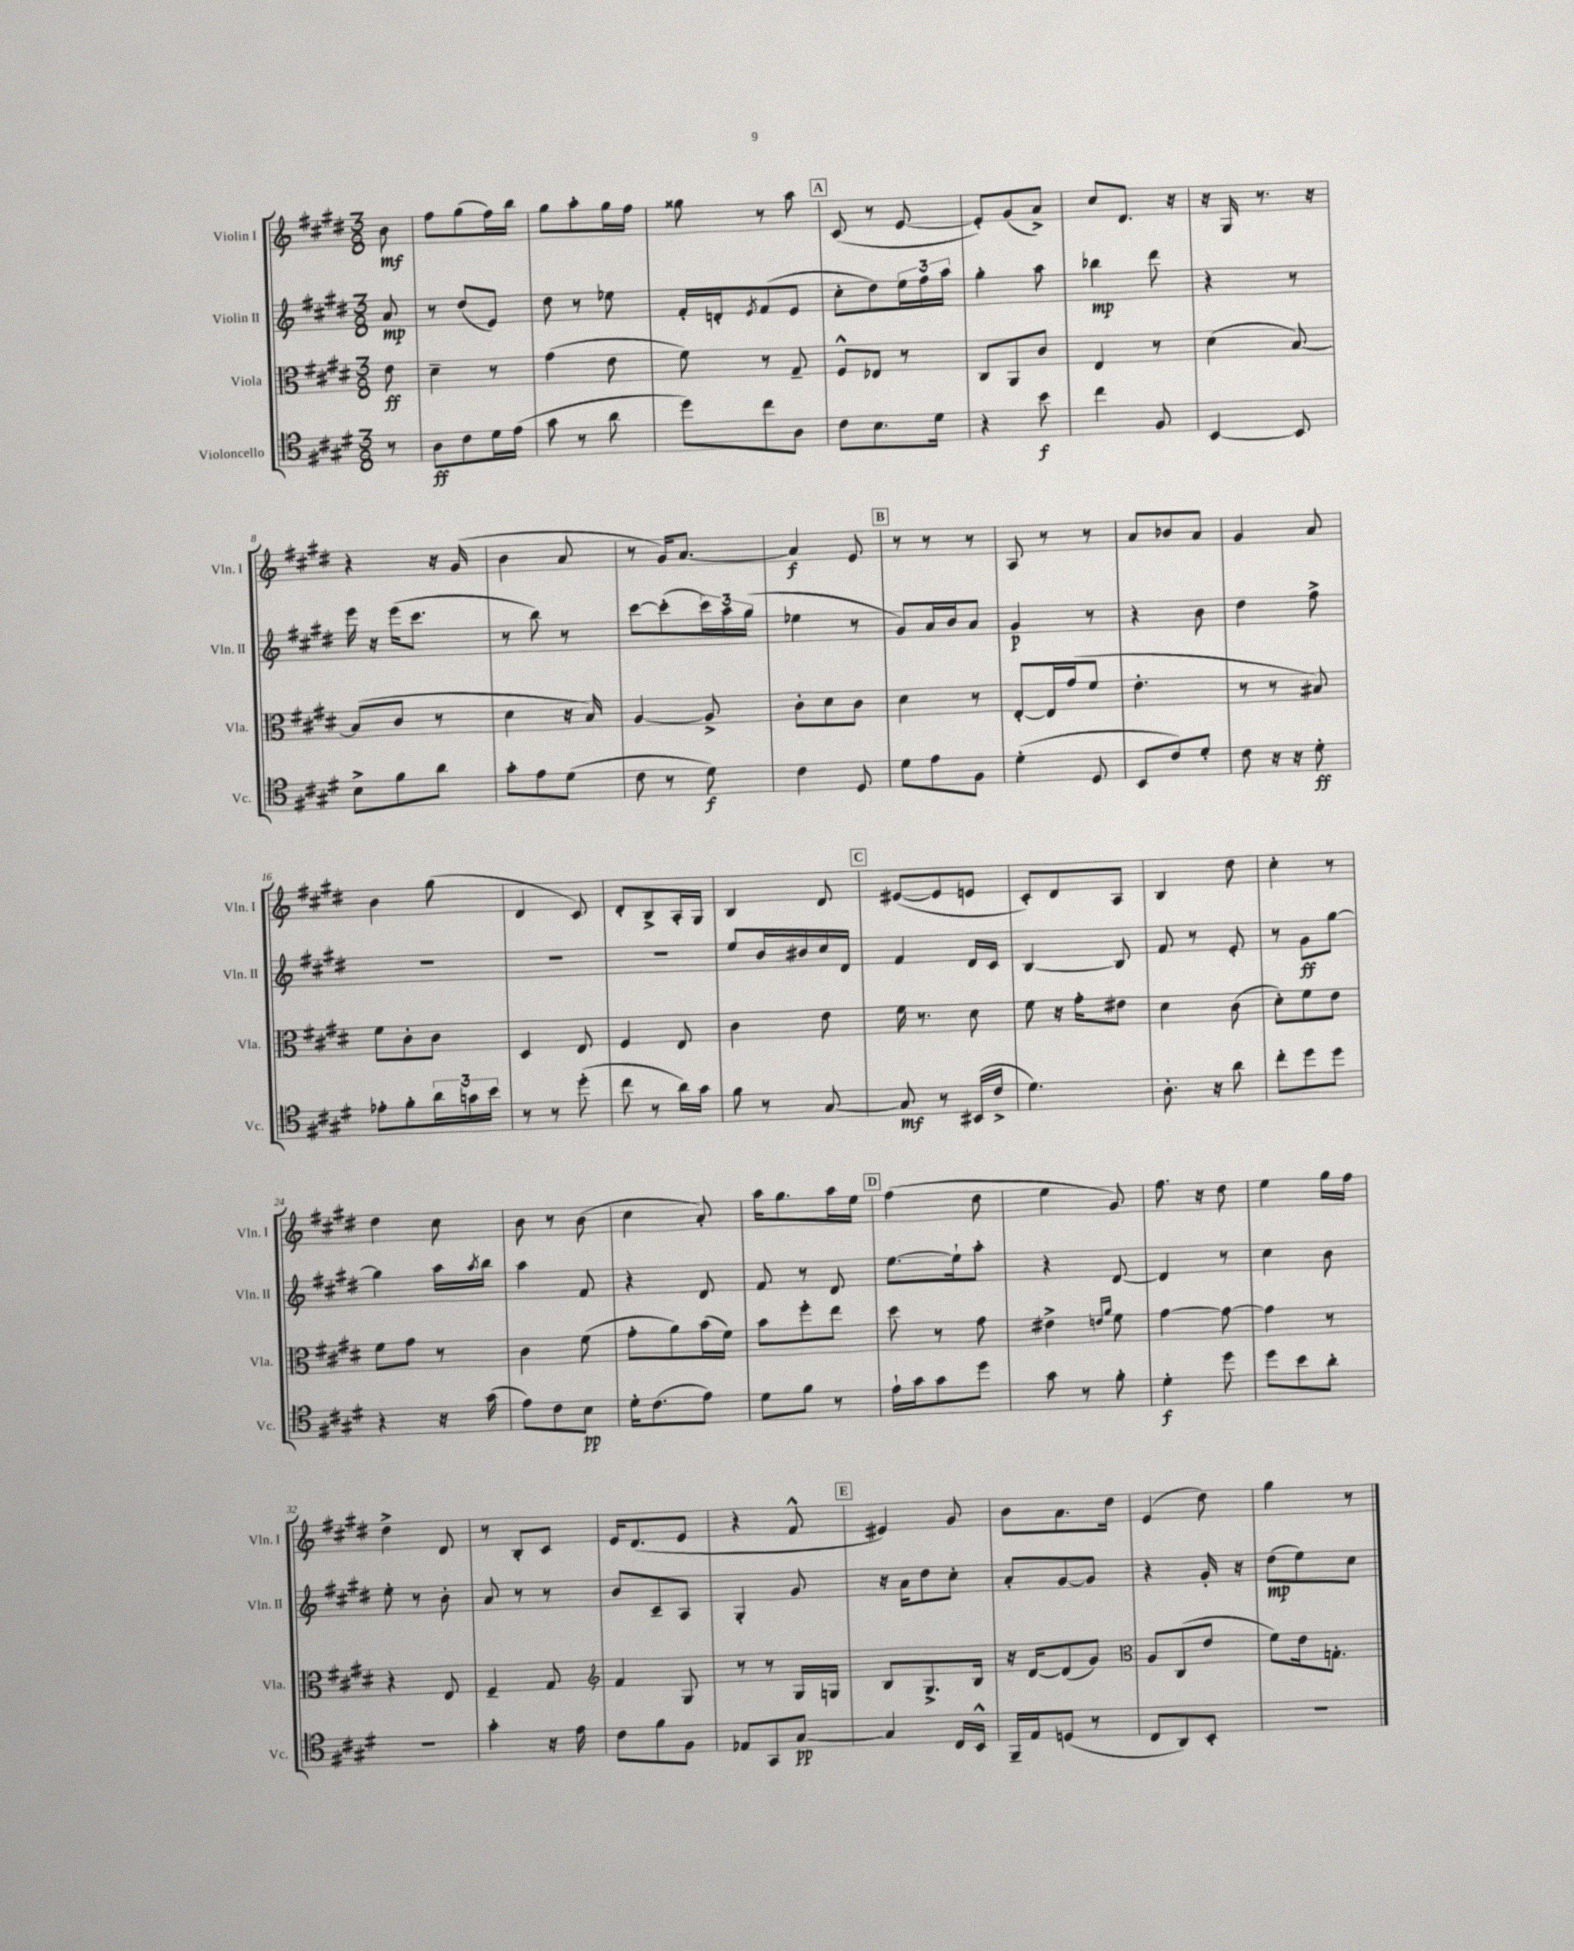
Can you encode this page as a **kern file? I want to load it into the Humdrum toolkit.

**kern	**kern	**kern	**kern
*staff4	*staff3	*staff2	*staff1
*clefC4	*clefC3	*clefG2	*clefG2
*k[f#c#g#d#]	*k[f#c#g#d#]	*k[f#c#g#d#]	*k[f#c#g#d#]
*M3/8	*M3/8	*M3/8	*M3/8
8r	8e	8a	8b
=	=	=	=
8A	4d#~	8r	8ff#
8c#	.	(8dd#	(8gg#
16d#	8r	8e)	16ff#)
(16e	.	.	16bb
=	=	=	=
8g#	(4g#	8dd#	8gg#
8r	.	8r	8aa'
8a	8e	8ee-	16gg#
.	.	.	16ff#
=	=	=	=
8dd#)	8f#)	16f#'	8gg##
.	.	16d'	.
.	.	8qe	.
8cc#	8r	(8f#	8r
8A	8G#~	8e	8aa
=	=	=	=
8c#	8F#^^	8cc#'	(8c#
8.B	8E-	8dd#)	8r
.	8r	24ee	[8e
.	.	24ff#	.
16d#	.	.	.
.	.	24aa	.
=	=	=	=
4r	8C#	4gg#'	8e'])
.	8AA	.	(8g#
8b	8c#	8aa	8a^)
=	=	=	=
4cc#	4E	4bb-	8cc#
.	.	.	8.d#
8F#	8r	8ddd#	.
.	.	.	16r
=	=	=	=
[4BB	(4d#	4r	16r
.	.	.	16G#
.	.	.	8.r
8BB]	[8B)	8r	.
.	.	.	16r
=	=	=	=
8B^	(8B]	16eee	4r
.	.	16r	.
8f#	8c#	(16eee	.
.	.	8.ccc#	.
8a	8r	.	16r
.	.	.	(16g#
=	=	=	=
8g#'	4d#	8r	4b
8e	.	8bb)	.
(8d#	16r	8r	8a
.	16B)	.	.
=	=	=	=
8c#	[4A	[8ccc#	8r
8r	.	(8ccc#']	16g#)
.	.	.	[8.a
8d#)	8A^]	24ccc#)	.
.	.	24aa	.
.	.	(24gg#	.
=	=	=	=
4c#	8c#'	4ee-	4a]
.	8d#	.	.
8D#	8c#	8r	8e
=	=	=	=
8d#	4d#	8g#)	8r
8e	.	16a	8r
.	.	16b	.
8F#	8r	8a	8r
=	=	=	=
(4d#'	[8E'	4g#	8A
.	16E]	.	8r
.	(16g#	.	.
8D#	8f#	8r	8r
=	=	=	=
8BB	4.e'	4r	8a
8c#)	.	.	8b-
8d#'	.	8b	8a
=	=	=	=
8c#	8r	4dd#	4g#
16r	8r	.	.
16r	.	.	.
8d#'	8B#)	8ff#^	8a
=	=	=	=
8e-'	8f#	4.r	4b
8f#'	8c#'	.	.
24a	8c#	.	(8gg#
24g	.	.	.
24b	.	.	.
=	=	=	=
8r	4D#	4.r	4d#
8r	.	.	.
(8dd#'	8E	.	8c#)
=	=	=	=
8cc#	4F#	4.r	8d#'
8r	.	.	8B^
16a)	8E	.	16A'
16g#	.	.	16G#
=	=	=	=
8f#	4c#	8ee	4B
8r	.	16b	.
.	.	16b#	.
[8G#	8e	16cc#	8d#
.	.	16d#	.
=	=	=	=
8G#]	16f#	4f#	([8e#
.	8.r	.	.
8r	.	.	8e#]
(16BB#	8d#	16d#	8e
16c#^	.	16c#	.
=	=	=	=
4.d#)	8f#	[4B	8c#')
.	16r	.	8d#
.	16g#'	.	.
.	8e#	8B]	8A
=	=	=	=
8.A'	4d#	8f#	4B
.	.	8r	.
16r	.	.	.
8a	(8c#	8e'	8dd#
=	=	=	=
8cc#'	8d#')	8r	4cc#'
8dd#	8f#	8g#	.
8dd#	8e	[8gg#	8r
=	=	=	=
4r	8f#	4gg#]	4dd#
.	8g#	.	.
16r	8r	16aa	8cc#
.	.	8qaa	.
(16g#	.	16bb	.
=	=	=	=
8e)	4c#	4aa	8b
8c#	.	.	8r
8B	(8f#	8f#	(8b
=	=	=	=
16d#'	8g#'	4r	4cc#
(8.c#	.	.	.
.	8a)	.	.
8e)	(16b	8d#	8a')
.	16f#)	.	.
=	=	=	=
8d#	8b	8f#	16aa
.	.	.	8.gg#
8f#	8ff#'	8r	.
8r	8ee	8d#	16aa
.	.	.	16ee
=	=	=	=
16e`	8dd#	[8.ee	(4ff#
16g#	.	.	.
8g#	8r	.	.
.	.	16ee`]	.
8dd#	8g#	8aa'	8dd#
=	=	=	=
8g#	4e#^	4r	4ee
8r	.	.	.
.	16qqe	.	.
.	16qqa	.	.
8f#'	8f#	[8d#	8g#)
=	=	=	=
4d#'	[4g#	4d#]	8.ff#
.	.	.	16r
8dd#	8g#_	8r	8dd#
=	=	=	=
8dd#	4g#]	4cc#	4ee
8b	.	.	.
8a'	8r	8b	16gg#
.	.	.	16ff#
=	=	=	=
4.r	4r	8ee'	4dd#^
.	.	8r	.
.	8E	8b'	8d#
=	=	=	=
4g#'	4F#~	8a	8r
.	.	8r	8B'
16r	8G#	8r	8c#
16e	.	.	.
=	=	=	=
*	*clefG2	*	*
8c#	4f#	8b	16e
.	.	.	(8.d#
8f#	.	8c#~	.
8F#	8G#	8A	8e
=	=	=	=
8E-	8r	4G#'	4r
8GG#	8r	.	.
[8G#	16G#	8g#	8f#^^
.	16G	.	.
=	=	=	=
4G#]	8B	16r	4e#)
.	.	16a	.
.	8.G#^	8dd#	.
16C#	.	8cc#'	8g#
16BB^^	16B	.	.
=	=	=	=
16FF#~	16r	8a'	8b
16E	[16d#	.	.
(8D	(8d#]	[8g#	8.a
8r	8g#)	8g#]	.
.	.	.	16dd#
=	=	=	=
*	*clefC3	*	*
8C#	8A	4r	(4e
8AA)	(8C#	.	.
8BB'	8e	16g#'	8dd#)
.	.	16r	.
=	=	=	=
4.r	8f#)	(8dd#	4gg#
.	16e	8ee)	.
.	8.G'	.	.
.	.	8cc#	8r
==	==	==	==
*-	*-	*-	*-
